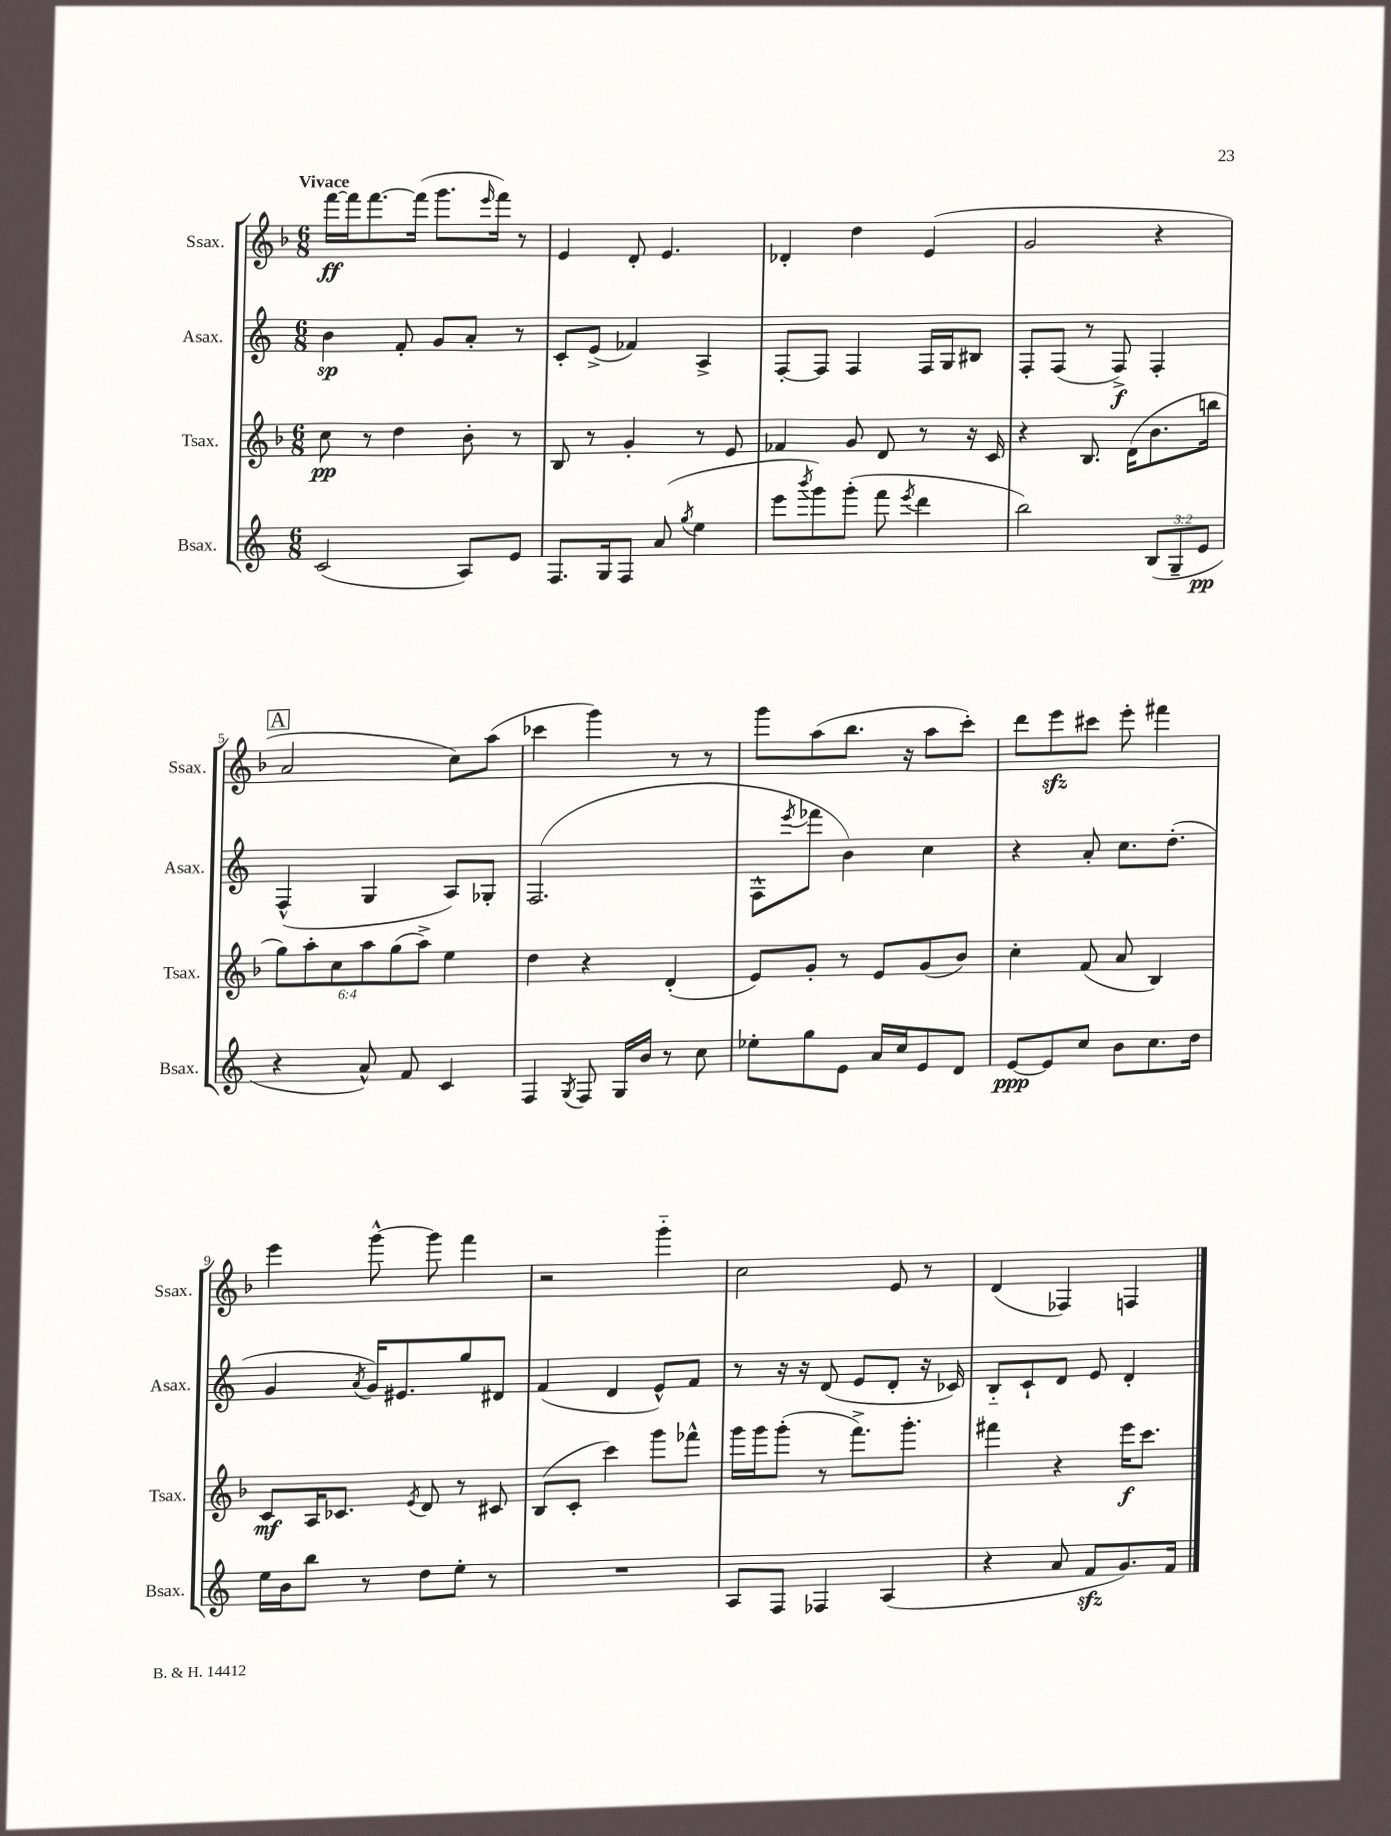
<<
\new StaffGroup <<
\new Staff = "s0" \with { instrumentName = "Ssax." shortInstrumentName = "Ssax." } {
    \clef treble \key f \major \numericTimeSignature \time 6/8 \tempo "Vivace"
    f'''16~\ff f'''16 f'''8.~ f'''16( g'''8. \grace { e'''16 } f'''16) r8 |
    e'4 d'8-. e'4. |
    des'4-. d''4 e'4( |
    g'2 r4 |
    \mark \markup { \box "A" } a'2 c''8) a''8( |
    ces'''4 g'''4) r8 r8 |
    g'''8 a''8( bes''8. r16 a''8 c'''8-.) |
    d'''8 e'''8\sfz cis'''8 e'''8-. fis'''4 |
    e'''4 g'''8~-^ g'''8 f'''4 |
    r2 g'''4-_ |
    c''2 e'8 r8 |
    d'4( fes4) f4 \bar "|." |
}
\new Staff = "s1" \with { instrumentName = "Asax." shortInstrumentName = "Asax." } {
    \clef treble \key c \major \numericTimeSignature \time 6/8
    b'4\sp f'8-. g'8 a'8-. r8 |
    c'8-. e'8->( fes'4) a4-> |
    f8~-. f8 f4 f16 g16 bis8 |
    f8-. f8( r8 f8->\f) f4-. |
    \mark \markup { \box "A" } f4-^( g4 a8) ges8-. |
    f2.( |
    f8-^ \acciaccatura { e'''8 } fes'''8 b'4) c''4 |
    r4 a'8-. c''8. d''8.-.( |
    g'4 \acciaccatura { a'8 } g'16) eis'8. g''8 dis'8 |
    f'4( d'4 e'8-^) f'8 |
    r8 r16 r16 d'8( e'8 d'8-. r16 ces'16) |
    b8-_ c'8-! d'8 e'8 d'4-. \bar "|." |
}
\new Staff = "s2" \with { instrumentName = "Tsax." shortInstrumentName = "Tsax." } {
    \clef treble \key f \major \numericTimeSignature \time 6/8 \override Staff.TupletNumber.text = #tuplet-number::calc-fraction-text
    c''8\pp r8 d''4 bes'8-. r8 |
    bes8 r8 g'4-. r8 e'8 |
    fes'4 g'8 d'8 r8 r16 c'16 |
    r4 bes8. d'16( bes'8. b''16 |
    \mark \markup { \box "A" } \tuplet 6/4 { g''8) a''8-. c''8 a''8 g''8( a''8->) } e''4 |
    d''4 r4 d'4-.( |
    e'8) g'8-. r8 e'8 g'8( bes'8) |
    c''4-. f'8( a'8 bes4) |
    c'8\mf a16 ces'8. \acciaccatura { e'8 } d'8 r8 cis'8 |
    bes8( c'8-. c'''4) g'''8 fes'''8-^ |
    g'''16 g'''16 g'''8-.( r8 f'''8.->) g'''8.-. |
    fis'''4 r4 e'''16\f c'''8. \bar "|." |
}
\new Staff = "s3" \with { instrumentName = "Bsax." shortInstrumentName = "Bsax." } {
    \clef treble \key c \major \numericTimeSignature \time 6/8 \override Staff.TupletNumber.text = #tuplet-number::calc-fraction-text
    c'2( a8) e'8 |
    f8. g16 f8 a'8( \acciaccatura { g''8 } e''4 |
    e'''8 \acciaccatura { b'''8 } g'''8) g'''8-.( f'''8 \acciaccatura { e'''8 } d'''4 |
    b''2) \tuplet 3/2 { b8( g8-- e'8\pp } |
    \mark \markup { \box "A" } r4 a'8-^) f'8 c'4 |
    f4 \acciaccatura { g8 } f8 g16 b'16 r8 c''8 |
    ees''8-. g''8 e'8 a'16 c''16 e'8 d'8 |
    e'8~\ppp e'8 c''8 b'8 c''8. d''16 |
    e''16 b'16 b''8 r8 d''8 e''8-. r8 |
    R2. |
    a8 f8 fes4 a4( |
    r4 a'8 f'8\sfz g'8.) f'16 \bar "|." |
}
>>
>>
